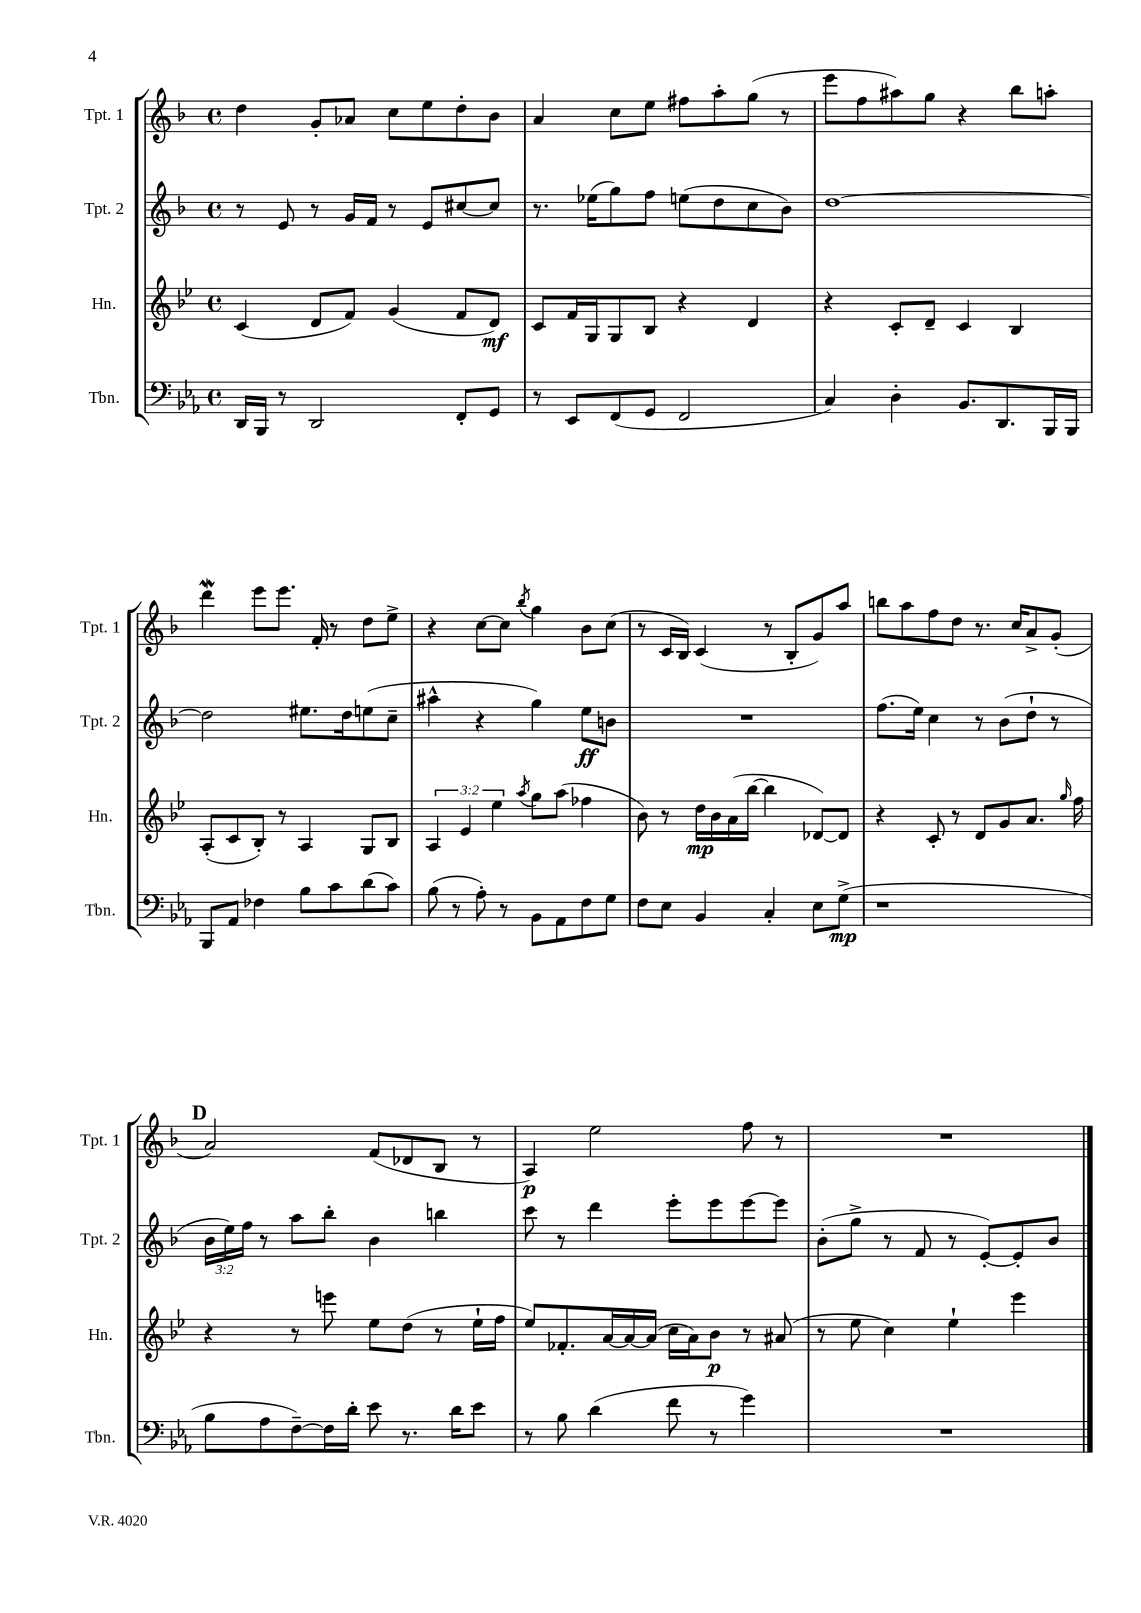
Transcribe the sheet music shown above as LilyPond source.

<<
\new StaffGroup <<
\new Staff = "s0" \with { instrumentName = "Tpt. 1" shortInstrumentName = "Tpt. 1" } {
    \clef treble \key f \major \defaultTimeSignature \time 4/4
    \autoBeamOff d''4 g'8[-. aes'8] c''8[ e''8 d''8-. bes'8] |
    a'4 c''8[ e''8] fis''8[ a''8-. g''8]( r8 |
    e'''8[ f''8 ais''8) g''8] r4 bes''8[ a''8]-. |
    d'''4\mordent e'''8[ e'''8.] f'16-. r8 d''8[ e''8]-> |
    r4 c''8[~ c''8] \acciaccatura { bes''8 } g''4 bes'8[ c''8]( |
    r8 c'16[ bes16]) c'4( r8 bes8[-. g'8) a''8] |
    b''8[ a''8 f''8 d''8] r8. c''16[ a'8-> g'8]-.( |
    \mark \markup { \bold "D" } a'2) f'8[( des'8 bes8] r8 |
    a4\p) e''2 f''8 r8 |
    R1 \bar "|." |
}
\new Staff = "s1" \with { instrumentName = "Tpt. 2" shortInstrumentName = "Tpt. 2" } {
    \clef treble \key f \major \defaultTimeSignature \time 4/4 \override Staff.TupletNumber.text = #tuplet-number::calc-fraction-text
    \autoBeamOff r8 e'8 r8 g'16[ f'16] r8 e'8[ cis''8~ cis''8] |
    r8. ees''16[( g''8) f''8] e''8[( d''8 c''8 bes'8]) |
    d''1~ |
    d''2 eis''8.[ d''16 e''8( c''8]-- |
    ais''4-^ r4 g''4) e''8[\ff b'8] |
    R1 |
    f''8.[( e''16]) c''4 r8 bes'8[( d''8]-! r8 |
    \mark \markup { \bold "D" } \tuplet 3/2 { bes'16[ e''16) f''16] } r8 a''8[ bes''8]-. bes'4 b''4 |
    c'''8 r8 d'''4 e'''8[-. e'''8 e'''8~ e'''8] |
    bes'8[-.( g''8]-> r8 f'8 r8 e'8[~-.) e'8-. bes'8] \bar "|." |
}
\new Staff = "s2" \with { instrumentName = "Hn." shortInstrumentName = "Hn." } {
    \clef treble \key bes \major \defaultTimeSignature \time 4/4 \override Staff.TupletNumber.text = #tuplet-number::calc-fraction-text
    \autoBeamOff c'4( d'8[ f'8]) g'4( f'8[ d'8]\mf) |
    c'8[ f'16 g16 g8 bes8] r4 d'4 |
    r4 c'8[-. d'8]-- c'4 bes4 |
    a8[-.( c'8 bes8]-.) r8 a4 g8[ bes8] |
    \tuplet 3/2 { a4 ees'4 ees''4 } \acciaccatura { a''8 } g''8[ a''8]( fes''4 |
    bes'8) r8 d''16[\mp bes'16 a'16( bes''16]~ bes''4 des'8[~) des'8] |
    r4 c'8-. r8 d'8[ g'8 a'8.] \grace { g''16 } f''16 |
    \mark \markup { \bold "D" } r4 r8 e'''8 ees''8[ d''8]( r8 ees''16[-! f''16] |
    ees''8[) fes'8.-. a'16~ a'16~ a'16]( c''16[ a'16) bes'8]\p r8 ais'8( |
    r8 ees''8 c''4) ees''4-! ees'''4 \bar "|." |
}
\new Staff = "s3" \with { instrumentName = "Tbn." shortInstrumentName = "Tbn." } {
    \clef bass \key ees \major \defaultTimeSignature \time 4/4
    \autoBeamOff d,16[ bes,,16] r8 d,2 f,8[-. g,8] |
    r8 ees,8[ f,8( g,8] f,2 |
    c4) d4-. bes,8.[ d,8. bes,,16 bes,,16] |
    bes,,8[ aes,8] fes4 bes8[ c'8 d'8( c'8]) |
    bes8( r8 aes8-.) r8 bes,8[ aes,8 f8 g8] |
    f8[ ees8] bes,4 c4-. ees8[ g8]->\mp( |
    r1 |
    \mark \markup { \bold "D" } bes8[ aes8 f8~--) f16 d'16]-. ees'8 r8. d'16[ ees'8] |
    r8 bes8 d'4( f'8 r8 g'4) |
    R1 \bar "|." |
}
>>
>>
\layout { \context { \Score \remove "Bar_number_engraver" } }
